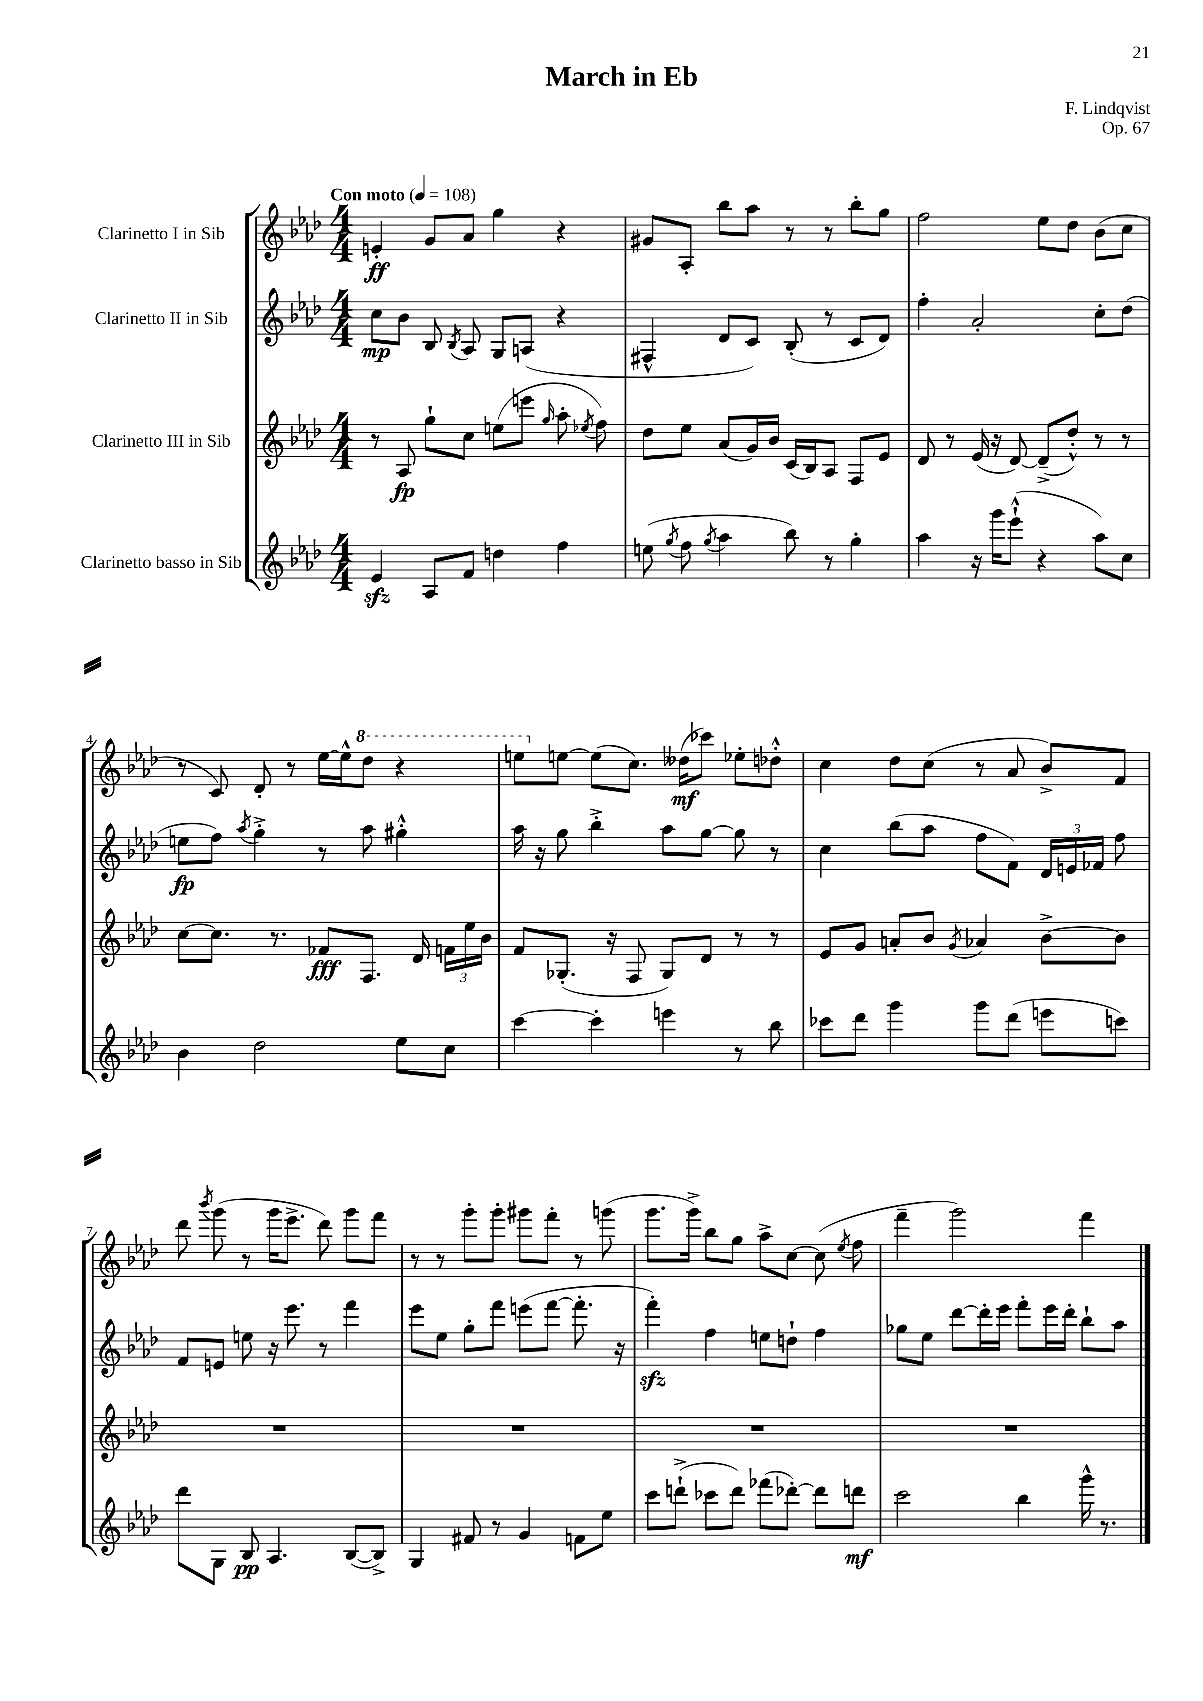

**kern	**kern	**kern	**kern
*staff4	*staff3	*staff2	*staff1
*clefG2	*clefG2	*clefG2	*clefG2
*k[b-e-a-d-]	*k[b-e-a-d-]	*k[b-e-a-d-]	*k[b-e-a-d-]
*M4/4	*M4/4	*M4/4	*M4/4
*MM108	*MM108	*MM108	*MM108
4e-	8r	8cc	4e'
.	8A-	8b-	.
8A-	8gg`	8B-	8g
.	.	8qB-	.
8f	8cc	8A-	8a-
4dd	(8ee	8G	4gg
.	8eee	(8A	.
.	16qqgg	.	.
4ff	8aa-'	4r	4r
.	8qee-	.	.
.	8ff)	.	.
=	=	=	=
(8ee	8dd-	4F#^^	8g#
8qgg	.	.	.
8ff	8ee-	.	8A-'
8qgg	.	.	.
4aa-	(8a-	8d-	8bb-
.	16g)	8c)	8aa-
.	16b-	.	.
8bb-)	(16c	(8B-'	8r
.	16B-)	.	.
8r	8A-	8r	8r
4gg'	8F	8c	8bb-'
.	8e-	8d-)	8gg
=	=	=	=
4aa-	8d-	4ff'	2ff
.	8r	.	.
16r	(16e-	2a-'	.
16ggg	16r	.	.
(8eee-`^^	[8d-)	.	.
4r	(8d-~^]	.	8ee-
.	8dd-'^^)	.	8dd-
8aa-)	8r	8cc'	(8b-
8cc	8r	(8dd-	8cc
=	=	=	=
4b-	[8cc	8ee	8r
.	8.cc]	8ff)	8c)
.	.	8qaa-	.
2dd-	.	4gg'^	8d-'
.	8.r	.	.
.	.	.	8r
.	8f-	8r	[16ee-
.	.	.	16ee-^^]
.	8.F	8aa-	8ddd-
8ee-	.	4gg#'^^	4r
.	16d-	.	.
8cc	24f	.	.
.	24ee-	.	.
.	24b-	.	.
=	=	=	=
[4ccc	8f	16aa-	8eee
.	.	16r	.
.	(8.G-'	8gg	[8ee
4ccc']	.	4bb-'^	(8ee]
.	16r	.	.
.	8F	.	8.cc)
4eee	8G-)	8aa-	.
.	.	.	(16dd--
.	8d-	[8gg	8ccc-)
8r	8r	8gg]	8ee-'
8bb-	8r	8r	8dd-'^^
=	=	=	=
8ccc-	8e-	4cc	4cc
8ddd-	8g	.	.
4ggg	8a'	(8bb-	8dd-
.	8b-	8aa-	(8cc
.	8qg	.	.
8ggg	4a-	8ff	8r
(8ddd-	.	8f)	8a-
8eee	[8b-^	24d-	8b-^)
.	.	24e	.
.	.	24f-	.
8ccc)	8b-]	8ff	8f
=	=	=	=
8ddd-	1r	8f	8ddd-
.	.	.	8qbbb-
8G	.	8e	(8ggg
8B-	.	8ee	8r
4.A-	.	16r	16ggg
.	.	8.eee-	8.eee-^
.	.	8r	8ddd-)
([8B-	.	4fff	8ggg
8B-^])	.	.	8fff
=	=	=	=
4G	1r	8eee-	8r
.	.	8ee-	8r
8f#	.	8gg'	8ggg'
8r	.	8fff	8ggg'
4g	.	(8eee	8ggg#
.	.	[8fff	8fff'
8f	.	8.fff']	8r
8ee-	.	.	(8ggg
.	.	16r	.
=	=	=	=
8ccc	1r	4fff')	8.ggg
(8ddd`^	.	.	.
.	.	.	16ggg^)
8ccc-	.	4ff	8bb-
8ddd)	.	.	8gg
(8fff-	.	8ee	8aa-^
[8ddd-')	.	8dd`	[8cc
8ddd-]	.	4ff	(8cc]
.	.	.	8qee-
8ddd	.	.	8ff
=	=	=	=
2ccc	1r	8gg-	4fff~
.	.	8ee-	.
.	.	[8ddd-	2ggg)
.	.	16ddd-']	.
.	.	16eee-	.
4bb-	.	8fff'	.
.	.	16eee-	.
.	.	16ddd-'	.
16ggg^^	.	8bb-`	4fff
8.r	.	.	.
.	.	8aa-	.
==	==	==	==
*-	*-	*-	*-
